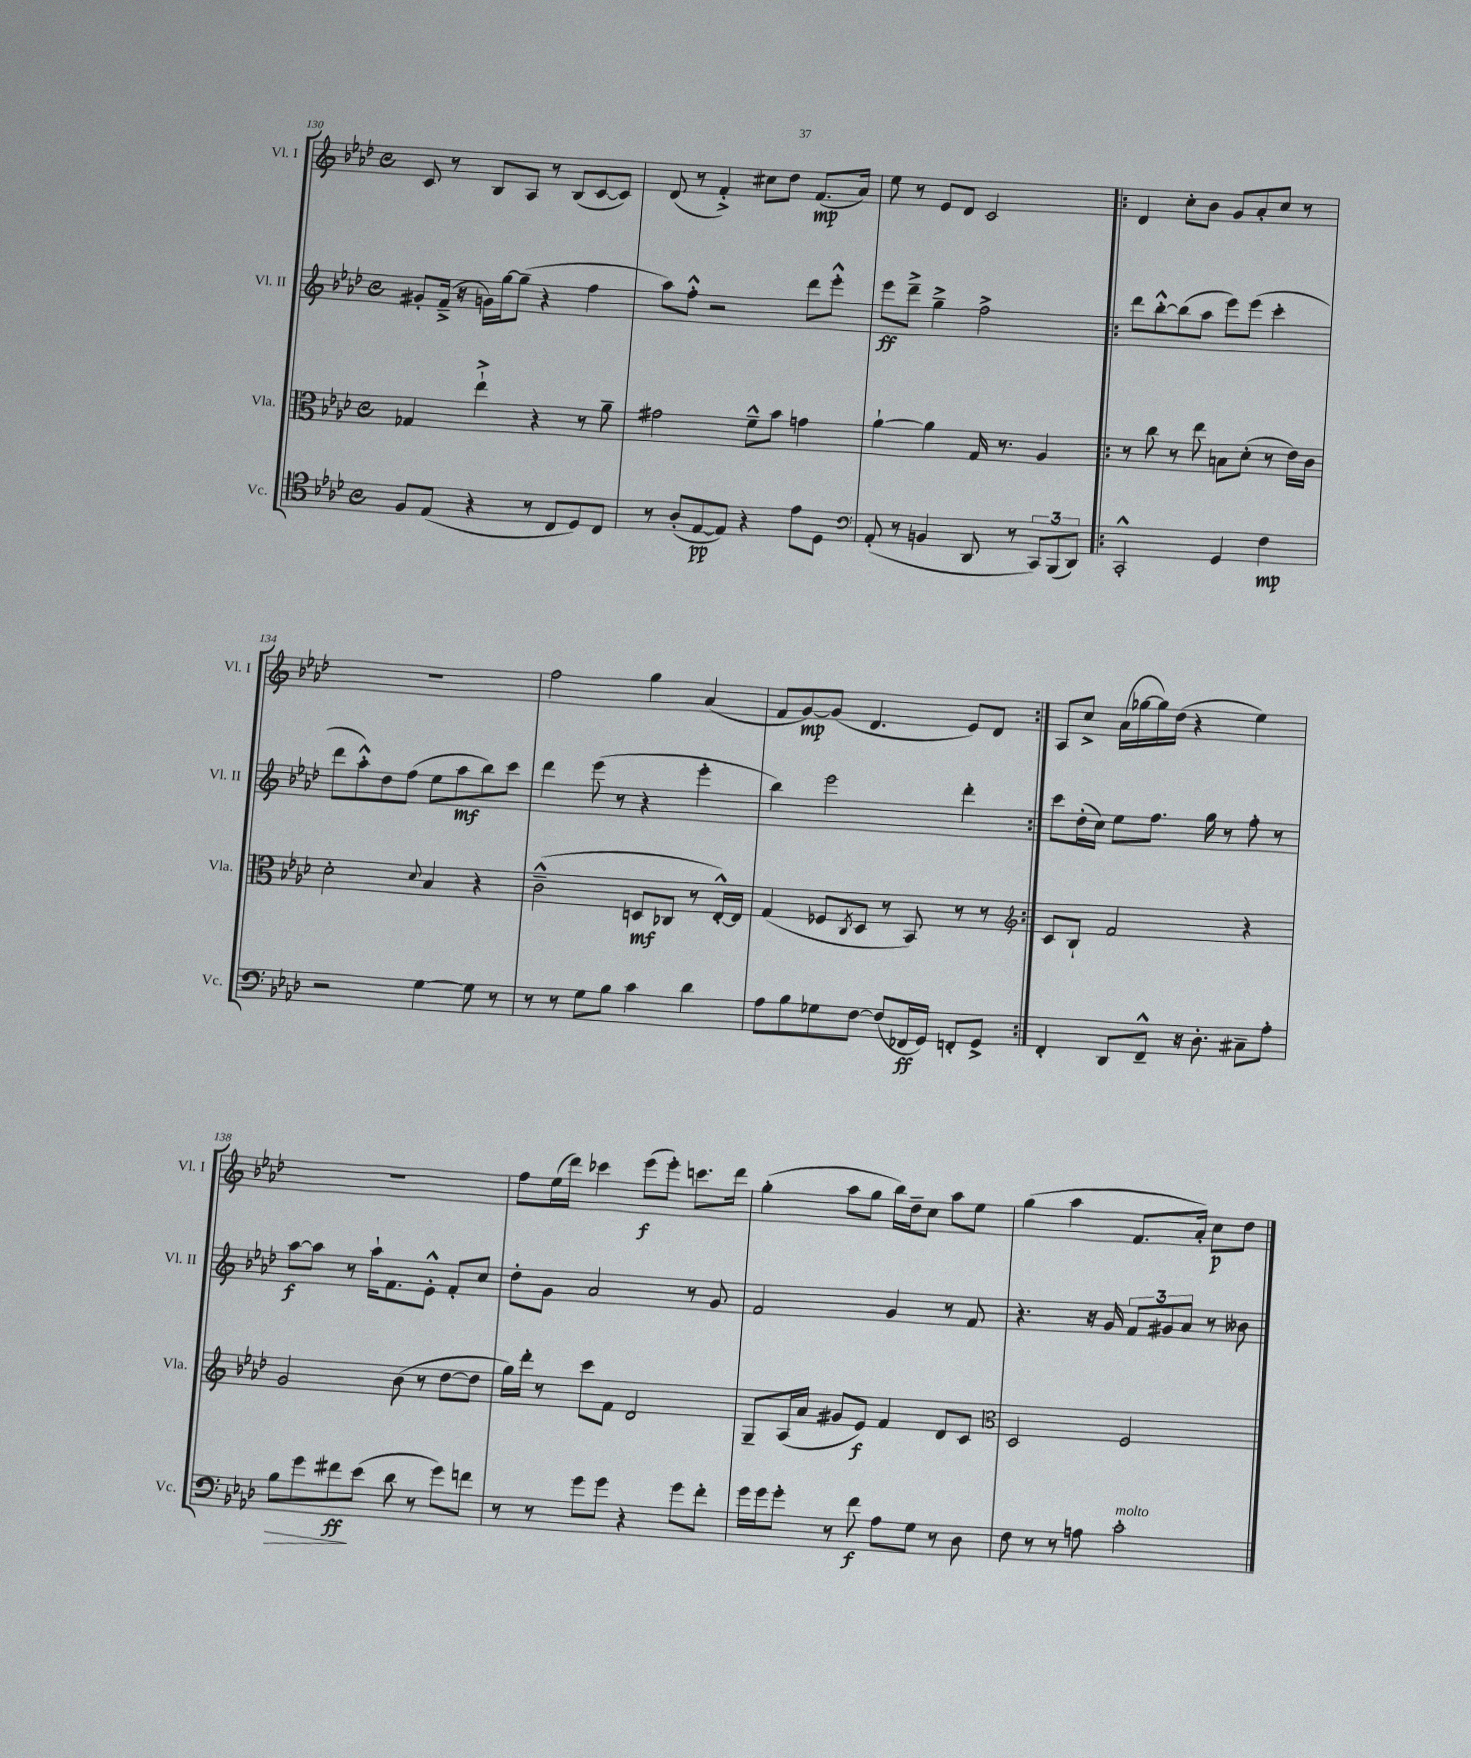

**kern	**kern	**kern	**kern
*staff4	*staff3	*staff2	*staff1
*clefC4	*clefC3	*clefG2	*clefG2
*k[b-e-a-d-]	*k[b-e-a-d-]	*k[b-e-a-d-]	*k[b-e-a-d-]
*M4/4	*M4/4	*M4/4	*M4/4
*met(c)	*met(c)	*met(c)	*met(c)
8F	4G-	8g#'	8c
(8E-	.	(16f~^	8r
.	.	16r	.
4r	4ee-`^	16g)	8B-
.	.	[16gg	.
.	.	(8gg~]	8A-
8r	4r	4r	8r
8C	.	.	(8B-
8D-)	8r	4ff	[8c
8C	8a-~	.	8c])
=	=	=	=
8r	2g#	8aa-)	(8d-
(8A-'	.	8ff'^^	8r
[8E-	.	2r	4f'^)
8E-])	.	.	.
4r	8f~^^	.	8cc#
.	8b-	.	8dd-
8e-	4g	8ddd-	(8.f
8D-	.	8eee-'^^	.
.	.	.	16a-)
=	=	=	=
*clefF4	*	*	*
(8AA-'	[4a-`	8eee-	8ee-
8r	.	8ddd-~^	8r
4BB	4a-]	4gg~^	8e-
.	.	.	8d-
8DD-	16G	2ff^	2c
.	8.r	.	.
8r	.	.	.
12CC)	4A-	.	.
(12BBB-	.	.	.
12DD-)	.	.	.
=!|:	=!|:	=!|:	=!|:
2CC'^^	8r	8ddd-	4d-
.	8cc	[8bb-'^^	.
.	8r	(8bb-]	8cc'
.	8ee-	8aa-	8b-
4GG	8B	8eee-)	8g
.	(8d-'	(8eee-	8a-'
4F	8r	4ccc'	8cc
.	16e-)	.	8r
.	16c	.	.
=	=	=	=
2r	2d-'	8ddd-	1r
.	.	8aa-'^^)	.
.	.	8dd-	.
.	.	(8ff	.
.	8qqd-	.	.
[4G	4B-	8ee-	.
.	.	8aa-	.
8G]	4r	8bb-)	.
8r	.	8ccc	.
=	=	=	=
8r	(2c~^^	4ddd-	2ff
8r	.	.	.
8G	.	(8eee-	.
8B-	.	8r	.
4c	8D	4r	4gg
.	8C-	.	.
4d-	8r	4eee-'	(4a-
.	[16E-'^^)	.	.
.	16E-]	.	.
=	=	=	=
8A-	(4G	4bb-)	8f
8B-	.	.	[8g)
8G-	8F-	2eee-	(8g]
.	8qC	.	.
[8F	8D-	.	4.d-
(8F]	8r	.	.
16FF-	8BB-)	.	.
16GG)	.	.	.
8FF'	8r	4ddd-'	8e-)
8GG^	8r	.	8d-
=:|!	=:|!	=:|!	=:|!
*	*clefG2	*	*
4FF'	8c	8ccc	8A-
.	8B-`	(16dd-'	8cc^
.	.	16cc)	.
8DD-	2f	8ee-	(16a-
.	.	.	[16gg-
8FF~^^	.	8.ff	16gg-])
.	.	.	(16dd-
16r	.	.	4r
8.D-'	.	16gg	.
.	.	8r	.
8C#~	4r	8ff'	4ee-)
8A-'	.	8r	.
=	=	=	=
8B-	2g	[8aa-	1r
8g	.	8aa-]	.
8f#	.	8r	.
(8e-	.	16aa-`	.
.	.	8.f	.
8d-	(8b-	.	.
8r	8r	8e-'^^	.
8g)	[8dd-	8f'	.
8f	8dd-]	8cc	.
=	=	=	=
8r	16gg)	8dd-'	8ff
.	16ddd-'	.	.
8r	8r	8g	(16ee-
.	.	.	16ddd-)
8g	8ccc	2a-	4ccc-
8g	8f	.	.
4r	2d-	.	(8eee-
.	.	.	8eee-')
8g	.	8r	8.ccc
8f'	.	8g	.
.	.	.	16ddd-
=	=	=	=
16g	8G~	2f	(4gg'
16g	.	.	.
8g'	(16A-	.	.
.	16a-	.	.
8r	8g#	.	8aa-
8f	8e-)	.	8gg
8A-	4f	4g	16bb-)
.	.	.	16dd-~
8G	.	.	8cc
8r	8d-	8r	8aa-
8D-	8c	8f	8ee-
=	=	=	=
*	*clefC3	*	*
8F	2D-	4.r	(4gg
8r	.	.	.
8r	.	.	4aa-
8A	.	16r	.
.	.	16g	.
2c'	2F	12f	8.f
.	.	12g#	.
.	.	12a-	.
.	.	.	16a-')
.	.	8r	8cc
.	.	8b--	8dd-
==	==	==	==
*-	*-	*-	*-
